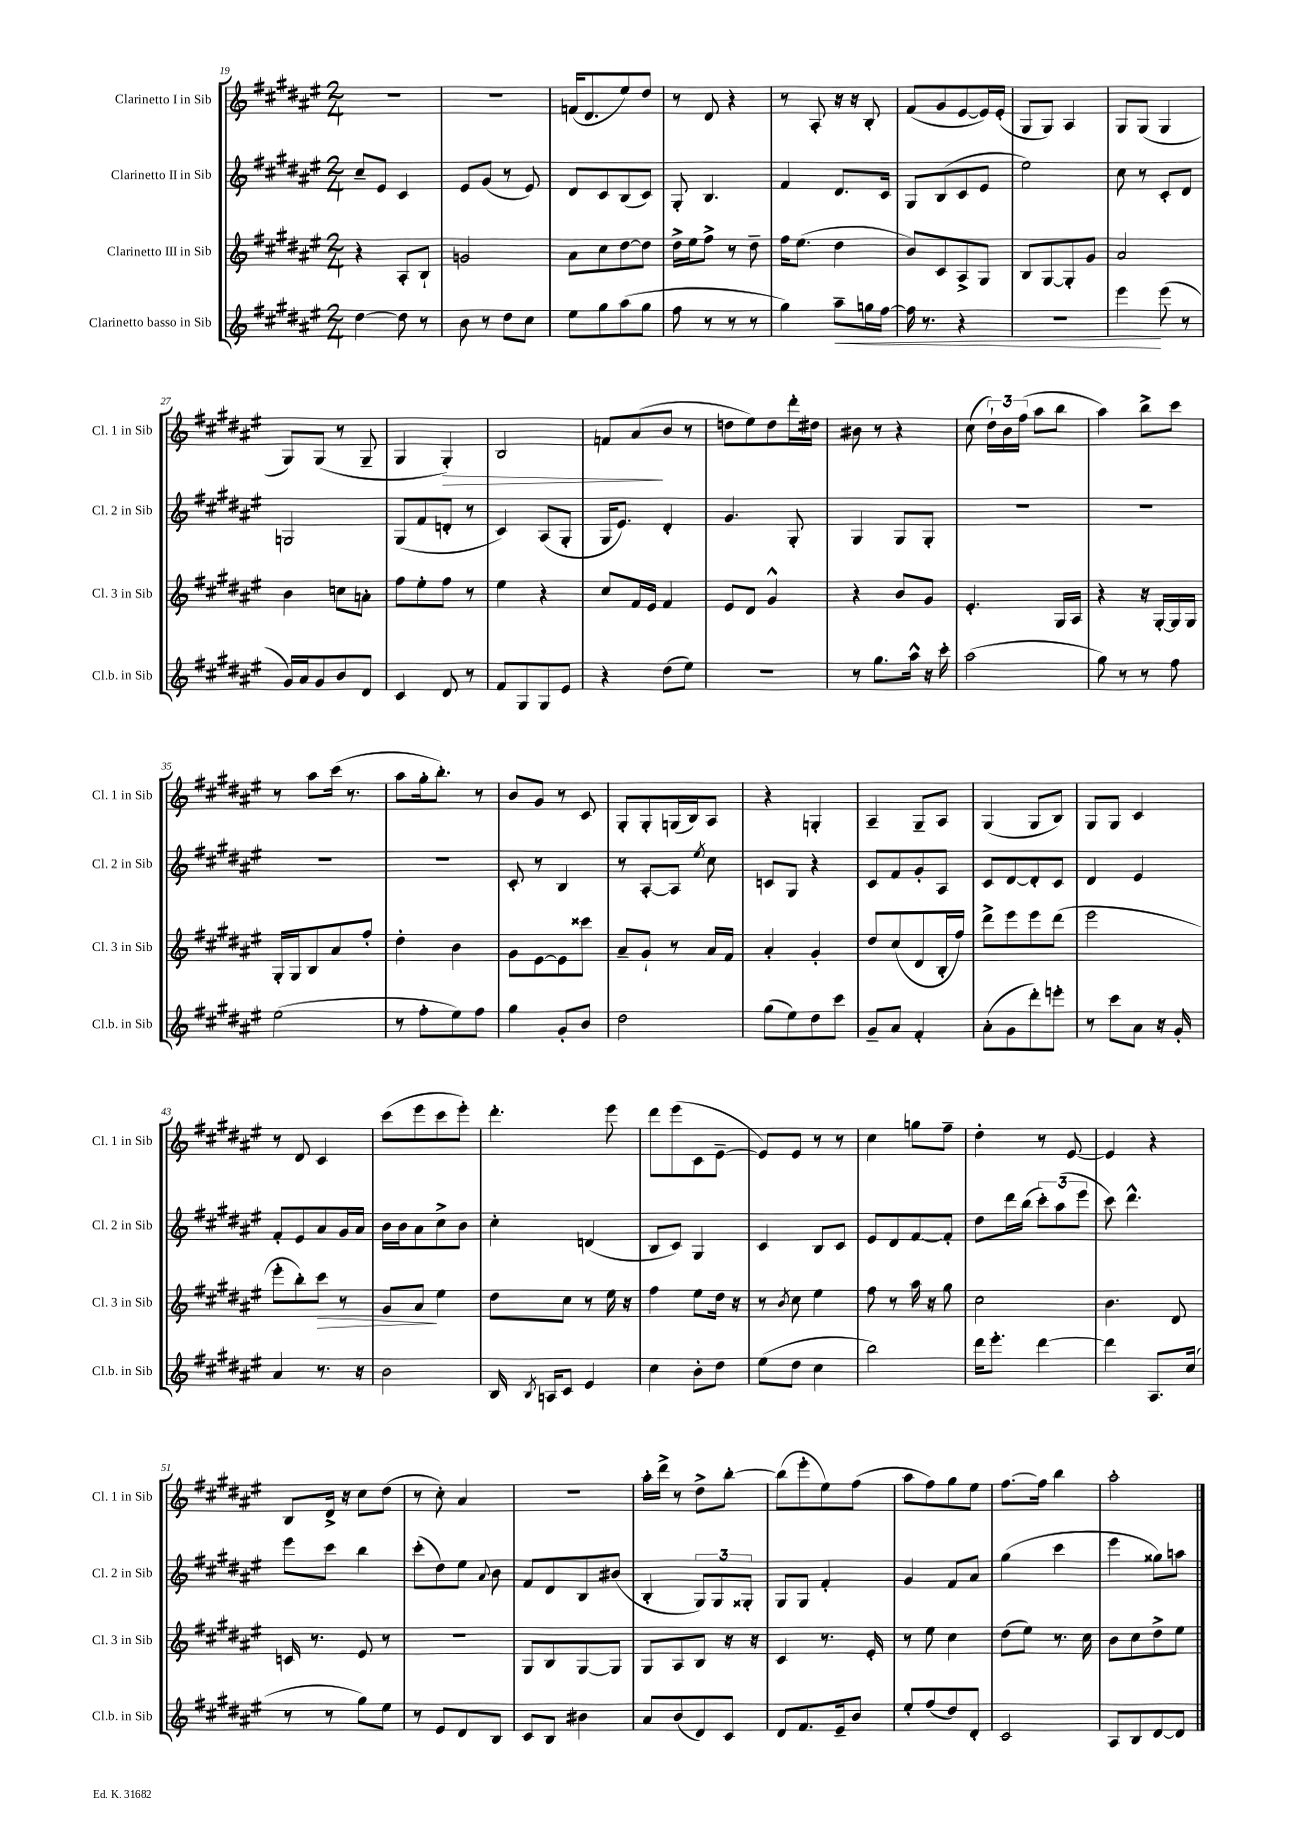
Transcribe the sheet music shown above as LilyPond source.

<<
\new StaffGroup <<
\new Staff = "s0" \with { instrumentName = "Clarinetto I in Sib" shortInstrumentName = "Cl. 1 in Sib" } {
    \clef treble \key fis \major \numericTimeSignature \time 2/4
    \autoBeamOff r2 |
    r2 |
    f'16[( dis'8. eis''8) dis''8] |
    r8 dis'8 r4 |
    r8 ais8-. r16 r16 b8-. |
    fis'8[( gis'8 eis'8~ eis'16) eis'16]-.( |
    gis8[ gis8]) ais4 |
    gis8[ gis8]( gis4 |
    gis8[) gis8]( r8 gis8-- |
    gis4 gis4-.\>) |
    b2 |
    f'8[ ais'8\!( b'8] r8 |
    d''8[ eis''8) d''8 dis'''16-. dis''16] |
    bis'8 r8 r4 |
    cis''8( \tuplet 3/2 { dis''16[-!) b'16 fis''16]( } ais''8[ b''8] |
    ais''4) b''8[-> cis'''8] |
    r8 ais''8[ cis'''16]( r8. |
    ais''8[ gis''16-. b''8.]-.) r8 |
    b'8[ gis'8] r8 cis'8 |
    gis8[-. gis8-. g16( b16) ais8] |
    r4 g4-. |
    ais4-- gis8[-- ais8] |
    gis4( gis8[ b8]) |
    gis8[ gis8] cis'4 |
    r8 dis'8 cis'4 |
    cis'''8[( eis'''8 cis'''8 eis'''8]-.) |
    dis'''4.-. eis'''8 |
    dis'''8[ eis'''8( cis'8 eis'8]~-- |
    eis'8[) eis'8] r8 r8 |
    cis''4 g''8[ fis''8]-- |
    dis''4-. r8 eis'8~ |
    eis'4 r4 |
    b8[ dis'16]-> r16 cis''8[ dis''8]( |
    r8 cis''8-.) ais'4 |
    R2 |
    ais''16[-. dis'''16]-> r8 dis''8[-> b''8]~-. |
    b''8[( eis'''8-. eis''8) fis''8]( |
    ais''8[ fis''8) gis''8 eis''8] |
    fis''8.[~ fis''16] b''4 |
    ais''2-. \bar "|." |
}
\new Staff = "s1" \with { instrumentName = "Clarinetto II in Sib" shortInstrumentName = "Cl. 2 in Sib" } {
    \clef treble \key fis \major \numericTimeSignature \time 2/4
    \autoBeamOff cis''8[-- eis'8] cis'4 |
    eis'8[ gis'8]( r8 eis'8) |
    dis'8[ cis'8 b8( cis'8]) |
    gis8-. b4. |
    fis'4 dis'8.[ cis'16] |
    gis8[ b8( cis'8 eis'8] |
    eis''2) |
    cis''8 r8 cis'8[-. dis'8] |
    g2 |
    gis8[( fis'8 d'8]-. r8 |
    cis'4) ais8[( gis8]-. |
    gis16[ eis'8.]) dis'4-. |
    gis'4. gis8-. |
    gis4 gis8[ gis8]-. |
    R2 |
    R2 |
    R2 |
    R2 |
    cis'8-. r8 b4 |
    r8 ais8[~-. ais8] \acciaccatura { eis''8 } cis''8 |
    c'8[ gis8] r4 |
    cis'8[ fis'8 gis'8-. ais8] |
    cis'8[ dis'8~ dis'8-. cis'8] |
    dis'4 eis'4 |
    fis'8[-. eis'8 ais'8 gis'16 ais'16] |
    b'16[ b'16 ais'8 cis''8-> b'8] |
    cis''4-. d'4( |
    b8[ cis'8]) gis4 |
    cis'4 b8[ cis'8] |
    eis'8[ dis'8 fis'8~ fis'8]-. |
    dis''8[ dis'''16 b''16]( \tuplet 3/2 { cis'''8[-.) ais''8( eis'''8] } |
    cis'''8) dis'''4.-^ |
    eis'''8[ cis'''8] b''4 |
    cis'''8[-.( dis''8) eis''8] \appoggiatura { ais'8 } b'8 |
    fis'8[ dis'8 b8 bis'8]( |
    b4-. \tuplet 3/2 { gis8[) gis8 gisis8]-. } |
    gis8[ gis8] fis'4-. |
    gis'4 fis'8[ ais'8] |
    gis''4( cis'''4 |
    eis'''4 gisis''8[) a''8] \bar "|." |
}
\new Staff = "s2" \with { instrumentName = "Clarinetto III in Sib" shortInstrumentName = "Cl. 3 in Sib" } {
    \clef treble \key fis \major \numericTimeSignature \time 2/4
    \autoBeamOff r4 ais8[-. b8]-! |
    g'2 |
    ais'8[ cis''8 dis''8~ dis''8] |
    dis''16[-> eis''16 fis''8]-> r8 dis''8-- |
    fis''16[ eis''8.]( dis''4 |
    b'8[) cis'8 ais8-> gis8] |
    b8[ gis8~ gis8-. gis'8] |
    ais'2 |
    b'4 c''8[ a'8]-. |
    fis''8[ eis''8-. fis''8] r8 |
    eis''4 r4 |
    cis''8[ fis'16 eis'16] fis'4 |
    eis'8[ dis'8] gis'4-^ |
    r4 b'8[ gis'8] |
    eis'4.-. gis16[ ais16] |
    r4 r16 gis16[~-. gis16 gis16] |
    gis16[-. gis16 b8 ais'8 fis''8]-. |
    dis''4-. b'4 |
    gis'8[ eis'8~ eis'8 cisis'''8] |
    ais'8[-- gis'8]-! r8 ais'16[ fis'16] |
    ais'4-. gis'4-. |
    dis''8[ cis''8( dis'8 b16-. fis''16]) |
    dis'''8[-> eis'''8 eis'''8 dis'''8]( |
    eis'''2 |
    eis'''8[-. b''8-.) cis'''8]\> r8 |
    gis'8[ ais'8]\! eis''4 |
    dis''8[ cis''8] r8 eis''16 r16 |
    fis''4 eis''8[ dis''16] r16 |
    r8 \acciaccatura { b'8 } cis''8 eis''4 |
    fis''8 r8 ais''16 r16 gis''8 |
    cis''2 |
    b'4. dis'8 |
    c'16 r8. eis'8 r8 |
    R2 |
    gis8[ b8 gis8~ gis8] |
    gis8[ ais8 b8] r16 r16 |
    cis'4 r8. eis'16-. |
    r8 eis''8 cis''4 |
    dis''8[( eis''8]) r8. cis''16 |
    b'8[ cis''8 dis''8-> eis''8] \bar "|." |
}
\new Staff = "s3" \with { instrumentName = "Clarinetto basso in Sib" shortInstrumentName = "Cl.b. in Sib" } {
    \clef treble \key fis \major \numericTimeSignature \time 2/4
    \autoBeamOff dis''4~ dis''8 r8 |
    b'8 r8 dis''8[ cis''8] |
    eis''8[ gis''8 ais''8( gis''8] |
    fis''8 r8 r8 r8 |
    gis''4) ais''8[--\< g''16 fis''16]~ |
    fis''16 r8. r4 |
    R2 |
    eis'''4\! eis'''8( r8 |
    gis'16[) ais'16 gis'8 b'8 dis'8] |
    cis'4 dis'8 r8 |
    fis'8[ gis8 gis8 eis'8] |
    r4 dis''8[( eis''8]) |
    R2 |
    r8 gis''8.[ ais''16]-^ r16 cis'''16-. |
    ais''2( |
    gis''8) r8 r8 fis''8 |
    eis''2( |
    r8 fis''8[-. eis''8) fis''8] |
    gis''4 gis'8[-. b'8] |
    dis''2 |
    gis''8[( eis''8) dis''8 cis'''8] |
    gis'8[-- ais'8] fis'4-. |
    ais'8[-.( gis'8 dis'''8-.) e'''8]-. |
    r8 cis'''8[ ais'8] r16 gis'16-. |
    ais'4 r8. r16 |
    b'2 |
    b16 \acciaccatura { b8 } a16[ cis'8] eis'4 |
    cis''4 b'8[-. dis''8] |
    eis''8[( dis''8] cis''4 |
    b''2) |
    dis'''16[ eis'''8.]-. dis'''4~ |
    dis'''4 ais8.[ cis''16]( |
    r8 r8 gis''8[) eis''8] |
    r8 eis'8[ dis'8 b8] |
    cis'8[ b8] bis'4 |
    ais'8[ b'8( dis'8) cis'8] |
    dis'8[ fis'8. eis'16-- b'8] |
    eis''8[-. fis''8( dis''8) dis'8]-. |
    cis'2 |
    ais8[ b8 dis'8~ dis'8] \bar "|." |
}
>>
>>
\layout { \context { \Score currentBarNumber = #19 } }
